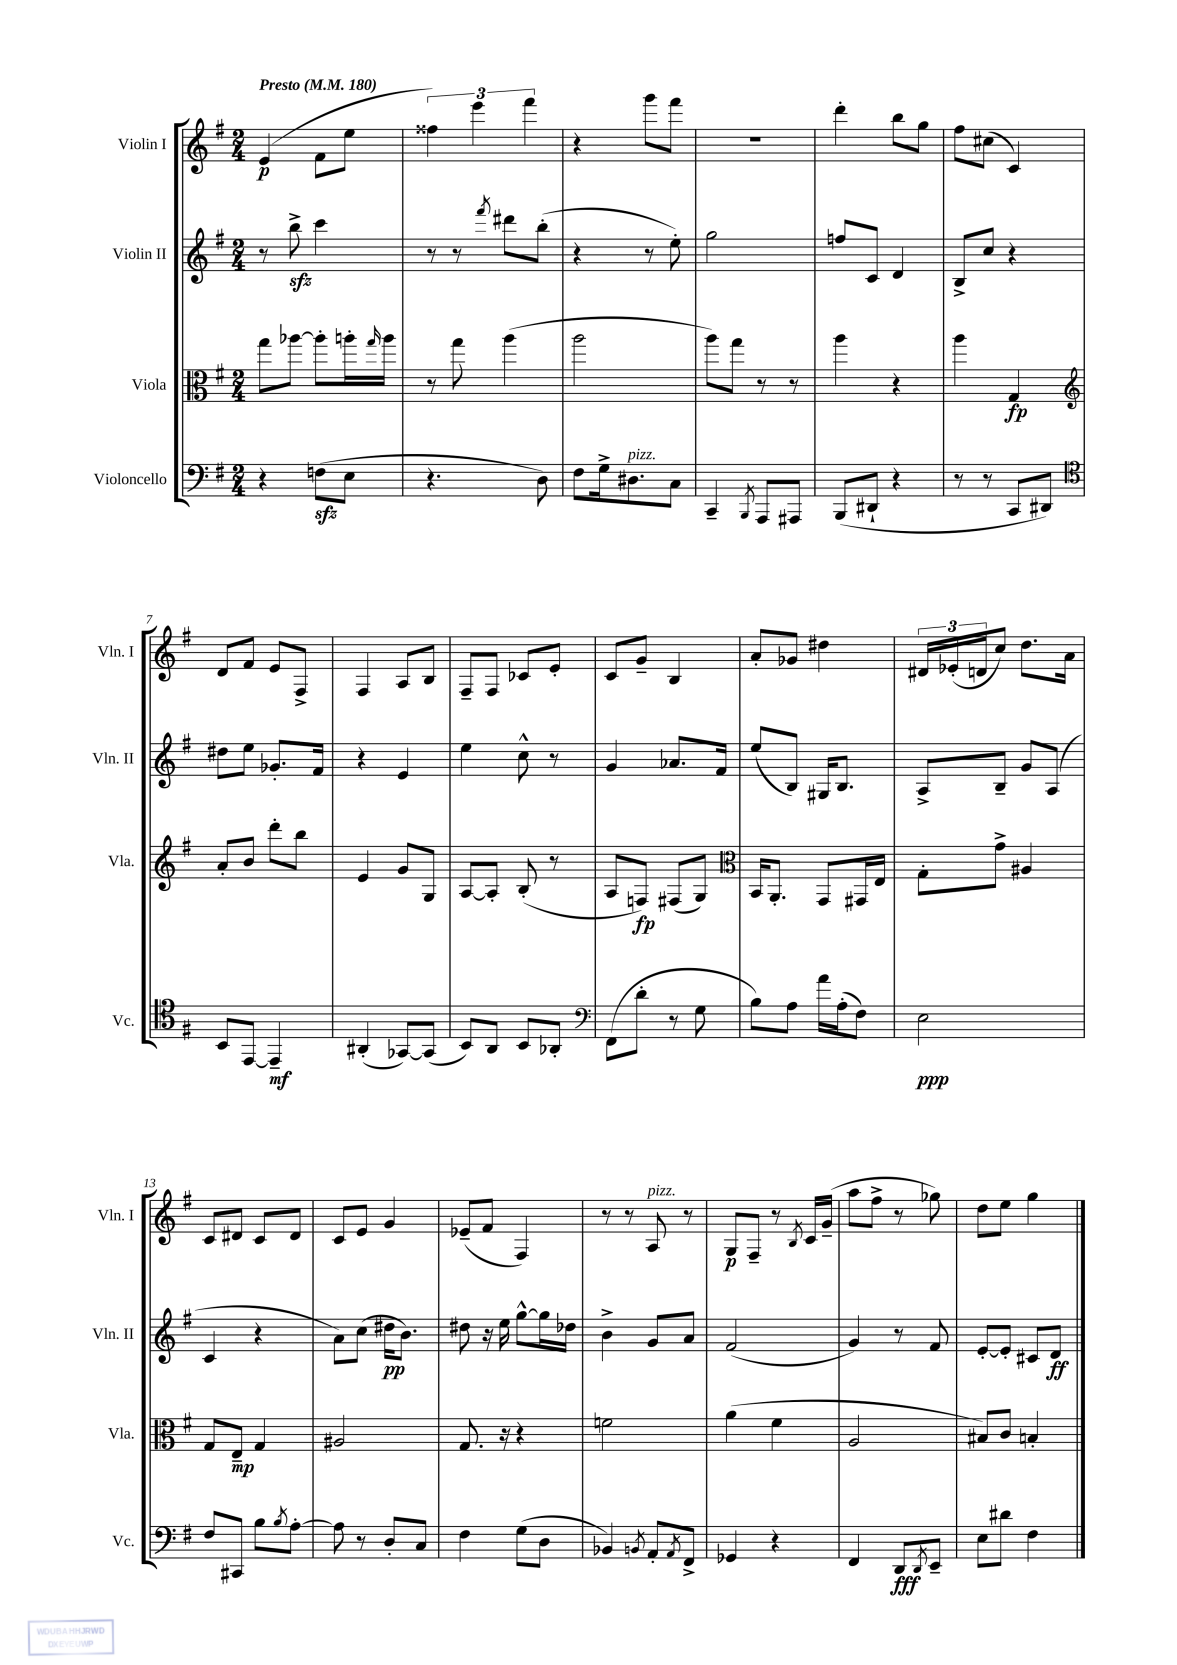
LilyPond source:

<<
\new StaffGroup <<
\new Staff = "s0" \with { instrumentName = "Violin I" shortInstrumentName = "Vln. I" } {
    \clef treble \key g \major \numericTimeSignature \time 2/4 \tempo "Presto" 4 = 180
    e'4\p( fis'8 e''8 |
    \tuplet 3/2 { fisis''4) e'''4 fis'''4 } |
    r4 g'''8 fis'''8 |
    R2 |
    d'''4-. b''8 g''8 |
    fis''8 cis''8( c'4) |
    d'8 fis'8 e'8 fis8-> |
    fis4 a8 b8 |
    fis8-- fis8 ces'8 e'8-. |
    c'8 g'8-- b4 |
    a'8-. ges'8 dis''4 |
    \tuplet 3/2 { dis'16 ees'16-.( d'16 } c''8) d''8. a'16 |
    c'8 dis'8 c'8 dis'8 |
    c'8 e'8 g'4 |
    ees'8--( fis'8 fis4) |
    r8 r8 a8^\markup { \italic "pizz." } r8 |
    g8\p fis8-- r8 \acciaccatura { b8 } c'16 g'16--( |
    a''8 fis''8-> r8 ges''8) |
    d''8 e''8 g''4 \bar "|." |
}
\new Staff = "s1" \with { instrumentName = "Violin II" shortInstrumentName = "Vln. II" } {
    \clef treble \key g \major \numericTimeSignature \time 2/4
    r8 b''8->\sfz c'''4 |
    r8 r8 \acciaccatura { fis'''8 } dis'''8 b''8-.( |
    r4 r8 e''8-.) |
    g''2 |
    f''8 c'8 d'4 |
    b8-> c''8 r4 |
    dis''8 e''8 ges'8.-. fis'16 |
    r4 e'4 |
    e''4 c''8-^ r8 |
    g'4 aes'8. fis'16 |
    e''8( b8) gis16 b8. |
    a8-> b8-- g'8 a8( |
    c'4 r4 |
    a'8) c''8( dis''16\pp b'8.) |
    dis''8 r16 e''16 g''8~-^ g''16 des''16 |
    b'4-> g'8 a'8 |
    fis'2( |
    g'4) r8 fis'8 |
    e'8~-. e'8-. cis'8 d'8\ff \bar "|." |
}
\new Staff = "s2" \with { instrumentName = "Viola" shortInstrumentName = "Vla." } {
    \clef alto \key g \major \numericTimeSignature \time 2/4
    g''8 aes''8~ aes''8-. a''16-. \grace { g''16 } a''16 |
    r8 g''8 a''4( |
    a''2 |
    a''8) g''8 r8 r8 |
    a''4 r4 |
    a''4 g4\fp |
    \clef treble a'8-. b'8 d'''8-. b''8 |
    e'4 g'8 g8 |
    a8~ a8-. b8-.( r8 |
    a8 f8\fp) fis8( g8) |
    \clef alto b,16 a,8.-. g,8 gis,16 e16 |
    g8-. g'8-> ais4 |
    g8 e8--\mp g4 |
    ais2 |
    g8. r16 r4 |
    f'2 |
    a'4( fis'4 |
    a2 |
    bis8) c'8 b4-. \bar "|." |
}
\new Staff = "s3" \with { instrumentName = "Violoncello" shortInstrumentName = "Vc." } {
    \clef bass \key g \major \numericTimeSignature \time 2/4
    r4 f8\sfz( e8 |
    r4. d8) |
    fis8 g16-> dis8.^\markup { \italic "pizz." } c8 |
    c,4-- \acciaccatura { b,,8 } a,,8 ais,,8 |
    b,,8( dis,8-! r4 |
    r8 r8 c,8 dis,8) |
    \clef tenor b,8 e,8~ e,4--\mf |
    ais,4-.( ges,8~) ges,8( |
    b,8) a,8 b,8 aes,8-. |
    \clef bass fis,8( d'8-. r8 g8 |
    b8) a8 a'16 a16-.( fis8) |
    e2\ppp |
    fis8 cis,8 b8 \acciaccatura { b8 } a8~-. |
    a8 r8 d8-. c8 |
    fis4 g8( d8 |
    bes,4) \acciaccatura { b,8 } a,8-. \acciaccatura { a,8 } fis,8-> |
    ges,4 r4 |
    fis,4 d,8\fff \acciaccatura { d,8 } e,8-- |
    e8 dis'8 fis4 \bar "|." |
}
>>
>>
